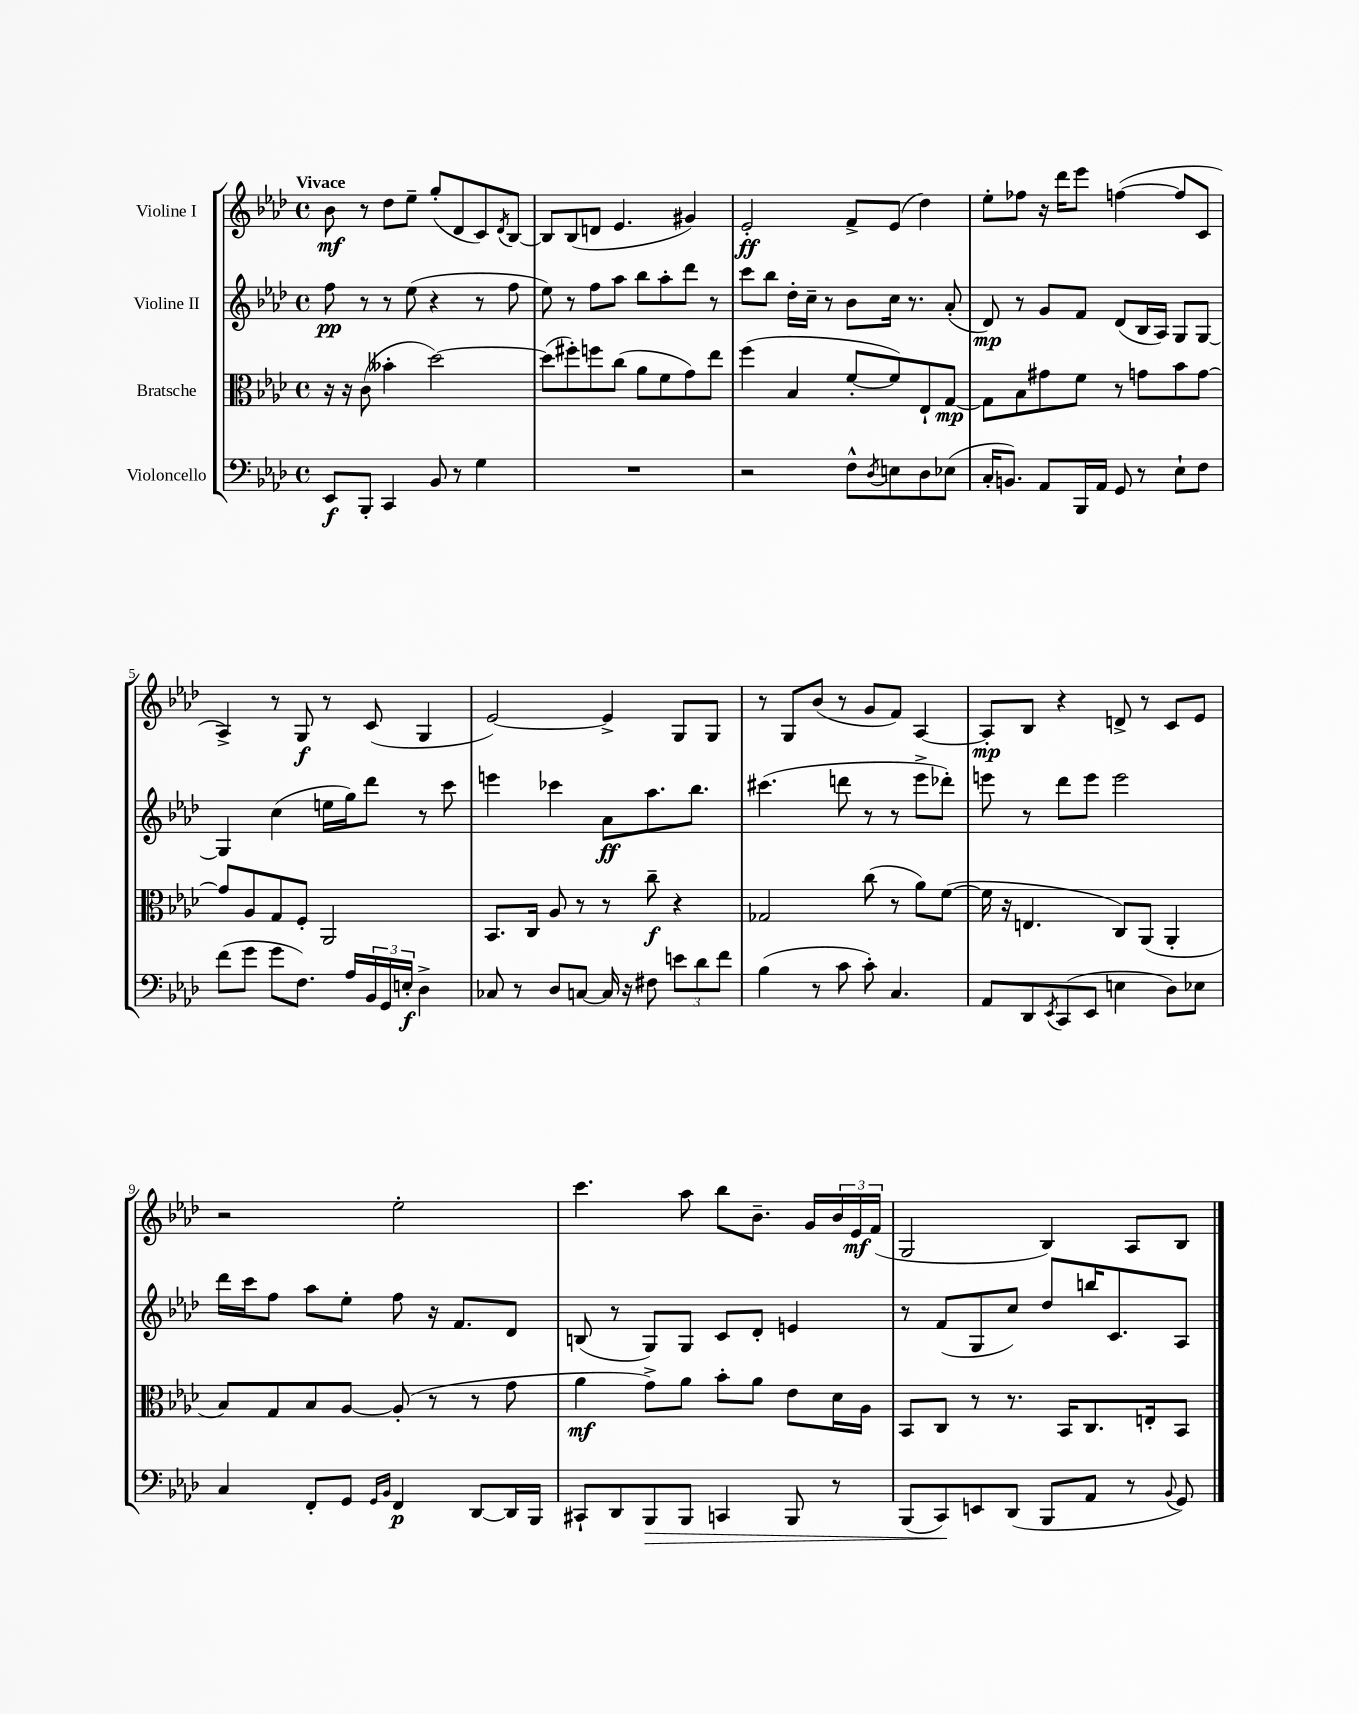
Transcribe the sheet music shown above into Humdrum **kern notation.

**kern	**kern	**kern	**kern
*staff4	*staff3	*staff2	*staff1
*clefF4	*clefC3	*clefG2	*clefG2
*k[b-e-a-d-]	*k[b-e-a-d-]	*k[b-e-a-d-]	*k[b-e-a-d-]
*M4/4	*M4/4	*M4/4	*M4/4
*met(c)	*met(c)	*met(c)	*met(c)
8EE-/L	16r	8ff\	8b-\
.	16r	.	.
8BBB-'/J	(8c\	8r	8r
4CC/	4b--'\	8r	8dd-\L
.	.	(8ee-\	8ee-~\J
8BB-/	[2dd-\)	4r	(8gg'/L
8r	.	.	8d-/
4G\	.	8r	8c/)
.	.	.	8qd-/
.	.	8ff\	[8B-/J
=	=	=	=
1r	(8dd-\]L	8ee-\)	8B-/]L
.	8ff#'\)	8r	(8B-/
.	8ff\	8ff\L	8d/J
.	(8cc\J	8aa-\J	4.e-/
.	8a-\L	8bb-\L	.
.	8f\	8aa-'\	.
.	8g\)	8ddd-\J	4g#/)
.	8ee-\J	8r	.
=	=	=	=
2r	(4ff\	8ccc\L	2e-'/
.	.	8bb-\J	.
.	4B-/	16dd-'\LL	.
.	.	16cc~\JJ	.
.	.	8r	.
8F^^\L	[8f'/L	8b-\L	8f^/L
8qD-/	.	.	.
8E\	8f/])	16cc\Jk	(8e-/J
.	.	8.r	.
8D-\	8E-`/	.	4dd-\)
(8E-\J	[8G/J	(8a-'/	.
=	=	=	=
16C'/LK	8G\]L	8d-/)	8ee-'\L
8.BB/J)	.	.	.
.	8B-\	8r	8ff-\J
8AA-/L	8g#\	8g/L	16r
.	.	.	16ddd-\LK
16BBB-/L	8f\J	8f/J	8eee-\J
16AA-/JJ	.	.	.
8GG/	8r	(8d-/L	([4ff\
8r	8g\L	16B-/L	.
.	.	16A-/JJ)	.
8E-`\L	8b-\	8G/L	8ff/]L
8F\J	[8g\J	[8G/J	8c/J
=	=	=	=
(8f\L	8g/]L	4G/]	4A-^/)
8g\J	8A-/	.	.
8g\L	8G/	(4cc\	8r
8.F\J)	8F'/J	.	8G/
.	2AA-/	16ee\LL	8r
16A-/LL	.	16gg\J)	.
24BB-/	.	8ddd-\J	(8c/
24GG/	.	.	.
24E'/JJ	.	.	.
4D-^\	.	8r	4G/
.	.	8ccc\	.
=	=	=	=
8C-/	8.BB-/L	4eee\	[2e-/)
8r	.	.	.
.	16C/Jk	.	.
8D-/L	8A-/	4ccc-\	.
[8C/J	8r	.	.
16C/]	8r	8a-\L	4e-^/]
16r	.	.	.
8F#\	8cc~\	8.aa-\	.
12e\L	4r	.	8G/L
.	.	8.bb-\J	.
12d-\	.	.	.
.	.	.	8G/J
12f\J	.	.	.
=	=	=	=
(4B-\	2G-/	(4.ccc#\	8r
.	.	.	8G/L
8r	.	.	(8b-/J
8c\	.	8ddd\	8r
8c'\)	(8cc\	8r	8g/L
4.C/	8r	8r	8f/J)
.	8a-\L)	8eee-^\L	[4A-/
.	([8f\J	8ddd-'\J)	.
=	=	=	=
8AA-/L	16f\]	8eee\	8A-'/]L
.	16r	.	.
8DD-/	4.E/	8r	8B-/J
8qEE-/	.	.	.
(8CC/	.	8ddd-\L	4r
8EE-/J	.	8eee\J	.
4E\	8C/L)	2eee\	8d^/
.	(8AA-/J	.	8r
8D-\L)	4AA-'/	.	8c/L
8E-\J	.	.	8e-/J
=	=	=	=
4C/	8B-/L)	16ddd-\LL	2r
.	.	16ccc\J	.
.	8G/	8ff\J	.
8FF'/L	8B-/	8aa-\L	.
8GG/J	[8A-/J	8ee-'\J	.
16qqGG/LL	.	.	.
16qqBB-/JJ	.	.	.
4FF/	(8A-'/]	8ff\	2ee-'\
.	8r	16r	.
.	.	8.f/L	.
[8DD-/L	8r	.	.
16DD-/]L	8g\	8d-/J	.
16BBB-/JJ	.	.	.
=	=	=	=
8CC#`/L	4a-\	(8B/	4.ccc\
8DD-/	.	8r	.
8BBB-/	8g^\L)	8G/L)	.
8BBB-/J	8a-\J	8G/J	8aa-\
4CC/	8b-'\L	8c/L	8bb-\L
.	8a-\J	8d-'/J	8.b-~\J
8BBB-/	8e-\L	4e/	.
.	.	.	16g/LL
8r	16d-\L	.	24b-/
.	.	.	24e-/
.	16A-\JJ	.	.
.	.	.	(24f/JJ
=	=	=	=
(8BBB-/L	8BB-/L	8r	2G/
8CC/)	8C/J	(8f/L	.
8EE/	8r	8G/	.
(8DD-/J	8.r	8cc/J)	.
8BBB-/L	.	8dd-/L	4B-/)
.	16BB-/LK	.	.
8AA-/J	8.C/	16bb/K	.
.	.	8.c/	.
8r	.	.	8A-/L
.	16E'/k	.	.
8qqBB-/	.	.	.
8GG/)	8BB-/J	8A-/J	8B-/J
==	==	==	==
*-	*-	*-	*-
